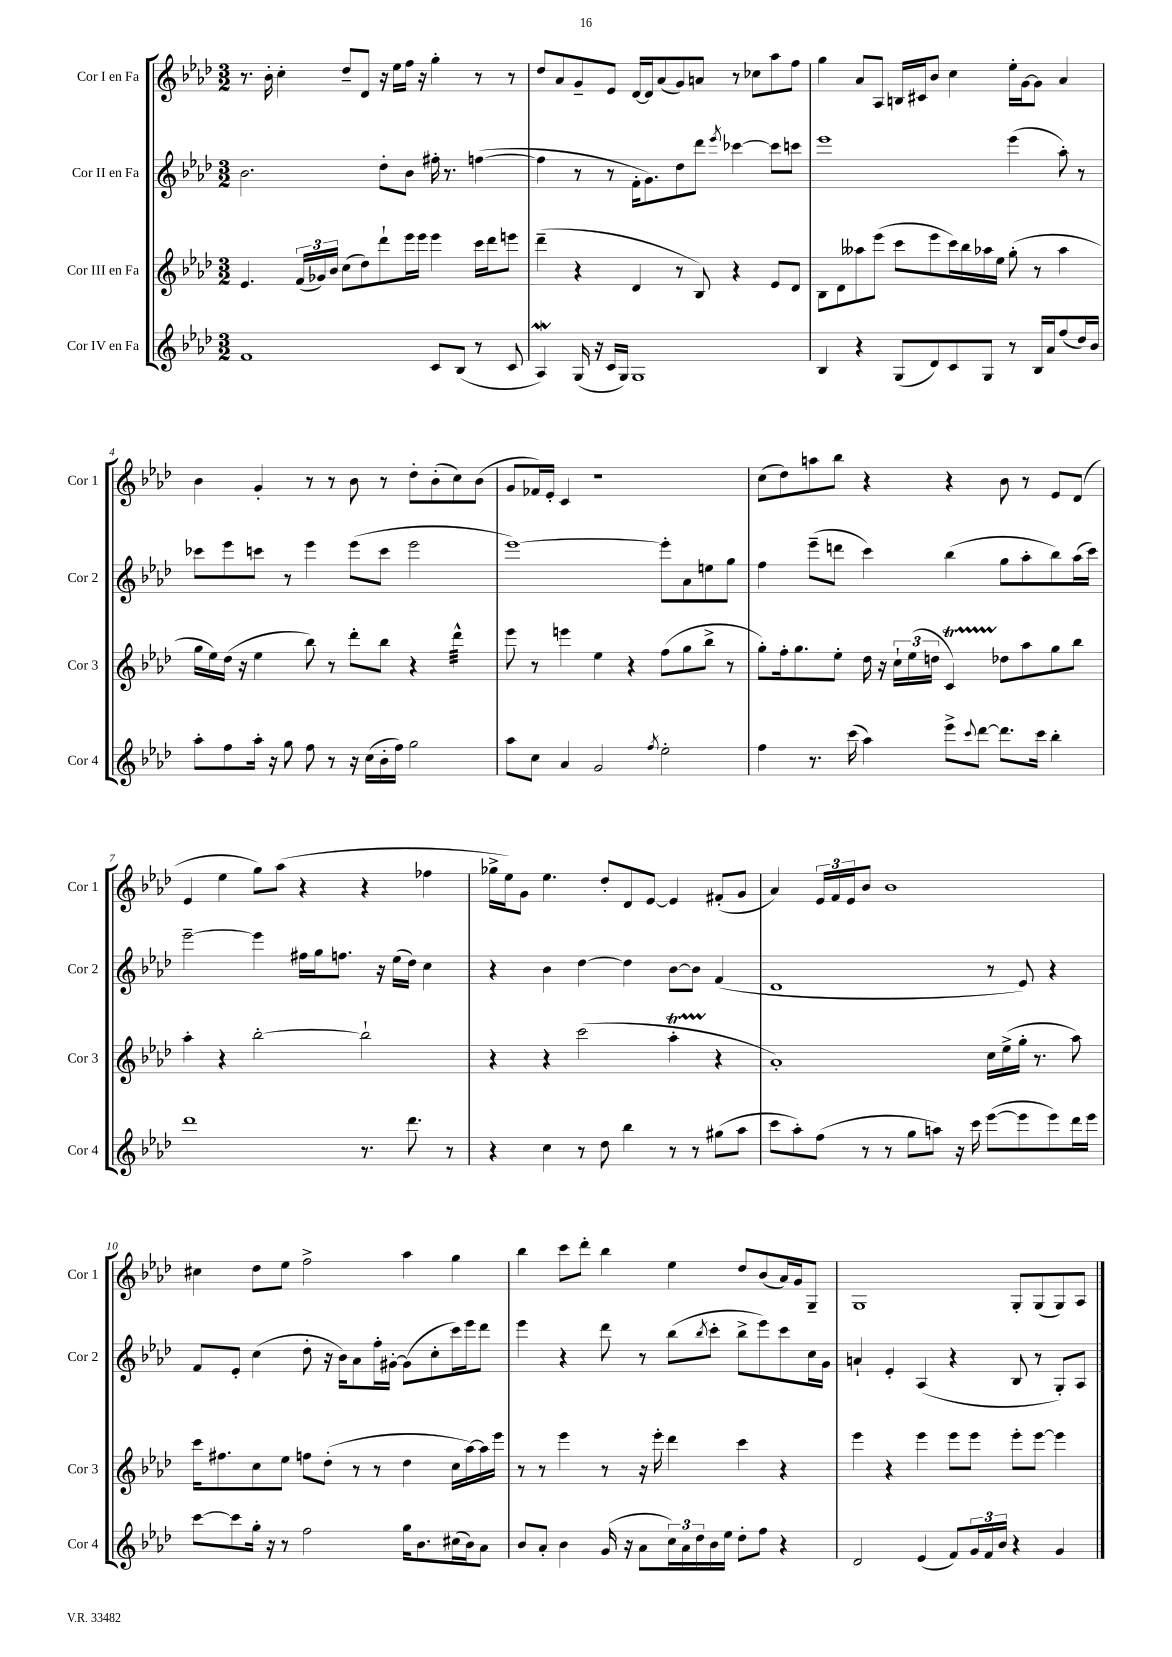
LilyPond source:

<<
\new StaffGroup <<
\new Staff = "s0" \with { instrumentName = "Cor I en Fa" shortInstrumentName = "Cor 1" } {
    \clef treble \key aes \major \numericTimeSignature \time 3/2
    r8. bes'16-. c''4-. des''8-- des'8 r16 ees''16 f''16 r16 g''4-. r8 r8 |
    des''8 aes'8 g'8-- ees'8 des'16~ des'16 aes'8( g'8) a'8 r8 ces''8 aes''8 f''8 |
    g''4 aes'8 aes8 b16 cis'16 bes'8 c''4 ees''16-. g'16~ g'8 aes'4 |
    bes'4 g'4-. r8 r8 bes'8 r8 des''8-. bes'8-.( c''8) bes'8( |
    g'8 fes'16) ees'16-. c'4 r1 |
    c''8( des''8) a''8 bes''8 r4 r4 bes'8 r8 ees'8 des'8( |
    ees'4 ees''4 g''8) aes''8( r4 r4 fes''4 |
    ges''16-> ees''16) g'8 ees''4. des''8-. des'8 ees'8~ ees'4 fis'8-.( g'8 |
    aes'4) \tuplet 3/2 { ees'16 f'16 ees'16 } bes'8 bes'1 |
    cis''4 des''8 ees''8 f''2-> aes''4 g''4 |
    bes''4 c'''8 des'''8-. bes''4 ees''4 des''8 bes'8( aes'16) g'16 g8-- |
    g1 g8-. g8( g8) aes8 \bar "|." |
}
\new Staff = "s1" \with { instrumentName = "Cor II en Fa" shortInstrumentName = "Cor 2" } {
    \clef treble \key aes \major \numericTimeSignature \time 3/2
    bes'2. des''8-. bes'8 fis''16-. r8. f''4~( |
    f''4 r8 r8 f'16-. g'8.) des''8 des'''8 \acciaccatura { ees'''8 } ces'''4~ ces'''8 c'''8 |
    ees'''1 ees'''4( aes''8-.) r8 |
    ces'''8 ees'''8 c'''8 r8 ees'''4 ees'''8( c'''8 ees'''2 |
    ees'''1~) ees'''8-. aes'8 e''8 g''8 |
    f''4 ees'''8--( d'''8 c'''4) bes''4( g''8 aes''8-. bes''8) aes''16( c'''16) |
    ees'''2~-- ees'''4 fis''16 g''16 f''8. r16 ees''16( des''16) c''4 |
    r4 bes'4 des''4~ des''4 bes'8~ bes'8 f'4( |
    des'1 r8 ees'8) r4 |
    f'8 ees'8-. c''4( des''8-. r16 bes'16) aes'8 f''16-. gis'16~-. gis'8( c''8-. c'''16) ees'''16 des'''8 |
    ees'''4 r4 des'''8 r8 bes''8( \acciaccatura { bes''8 } c'''8-. bes''8-> ees'''8) c'''8 c''16 g'16 |
    a'4-! ees'4-. aes4( r4 bes8 r8 g8-.) aes8 \bar "|." |
}
\new Staff = "s2" \with { instrumentName = "Cor III en Fa" shortInstrumentName = "Cor 3" } {
    \clef treble \key aes \major \numericTimeSignature \time 3/2
    ees'4. \tuplet 3/2 { f'16( ges'16) bes'16 } c''8( des''8) des'''8-! ees'''16 ees'''16 ees'''4 c'''16 des'''16 e'''8 |
    des'''4--( r4 des'4 r8 bes8) r4 ees'8 des'8 |
    bes8 des'8 aeses''8 ees'''8( c'''8 ees'''8 c'''16) bes''16 aes''16 ees''16 g''8-.( r8 aes''4 |
    g''16 ees''16) des''16( r16 ees''4 bes''8) r8 des'''8-. bes''8 r4 des'''4:32-^ |
    ees'''8 r8 e'''4 ees''4 r4 f''8( g''8 bes''8-> r8 |
    g''8-.) f''16-. g''8. ees''8-. des''16 r16 \tuplet 3/2 { c''16-! ees''16( d''16 } c'4\startTrillSpan) des''8\stopTrillSpan aes''8 g''8 bes''8 |
    aes''4-. r4 bes''2~-. bes''2-! |
    r4 r4 c'''2( aes''4-.\startTrillSpan r4\stopTrillSpan |
    aes'1-.) c''16 ees''16->( g''16-. r8. aes''8) |
    c'''16 fis''8. c''8 ees''8 f''8 des''8-.( r8 r8 des''4 c''16 aes''16~) aes''16 ees'''16 |
    r8 r8 ees'''4 r8 r16 ees'''16-. des'''4 c'''4 r4 |
    ees'''4 r4 ees'''4 ees'''8 ees'''8 ees'''8-. ees'''8~ ees'''4 \bar "|." |
}
\new Staff = "s3" \with { instrumentName = "Cor IV en Fa" shortInstrumentName = "Cor 4" } {
    \clef treble \key aes \major \numericTimeSignature \time 3/2
    f'1 c'8 bes8( r8 c'8 |
    aes4\mordent) g16( r16 c'16 g16) g1 |
    bes4 r4 g8( des'8) c'8 g8 r8 bes16 aes'16 f''8( des''16) bes'16 |
    aes''8-. f''8 aes''16-. r16 g''8 f''8 r8 r16 c''16( bes'16-. f''16) g''2 |
    aes''8 c''8 aes'4 g'2 \acciaccatura { f''8 } ees''2-. |
    f''4 r8. c'''16( aes''4) ees'''8-> \appoggiatura { c'''8 } des'''8~ des'''8. c'''16 bes''4-. |
    des'''1 r8. des'''8. r8 |
    r4 c''4 r8 des''8 bes''4 r8 r8 gis''8( aes''8 |
    c'''8 aes''8-.) f''8( r8 r8 g''8 a''8) r16 c'''16 ees'''8~( ees'''8 ees'''8) des'''16 ees'''16 |
    c'''8~ c'''8 g''16-. r16 r8 f''2 g''16 bes'8. cis''16( bes'16) aes'8 |
    bes'8 aes'8-. bes'4 g'16( r16 aes'8 \tuplet 3/2 { c''16) aes'16 des''16 } bes'16 ees''16 des''8-. f''8 r4 |
    des'2 ees'4( f'8) \tuplet 3/2 { g'16 f'16 bes'16 } r4 g'4 \bar "|." |
}
>>
>>
